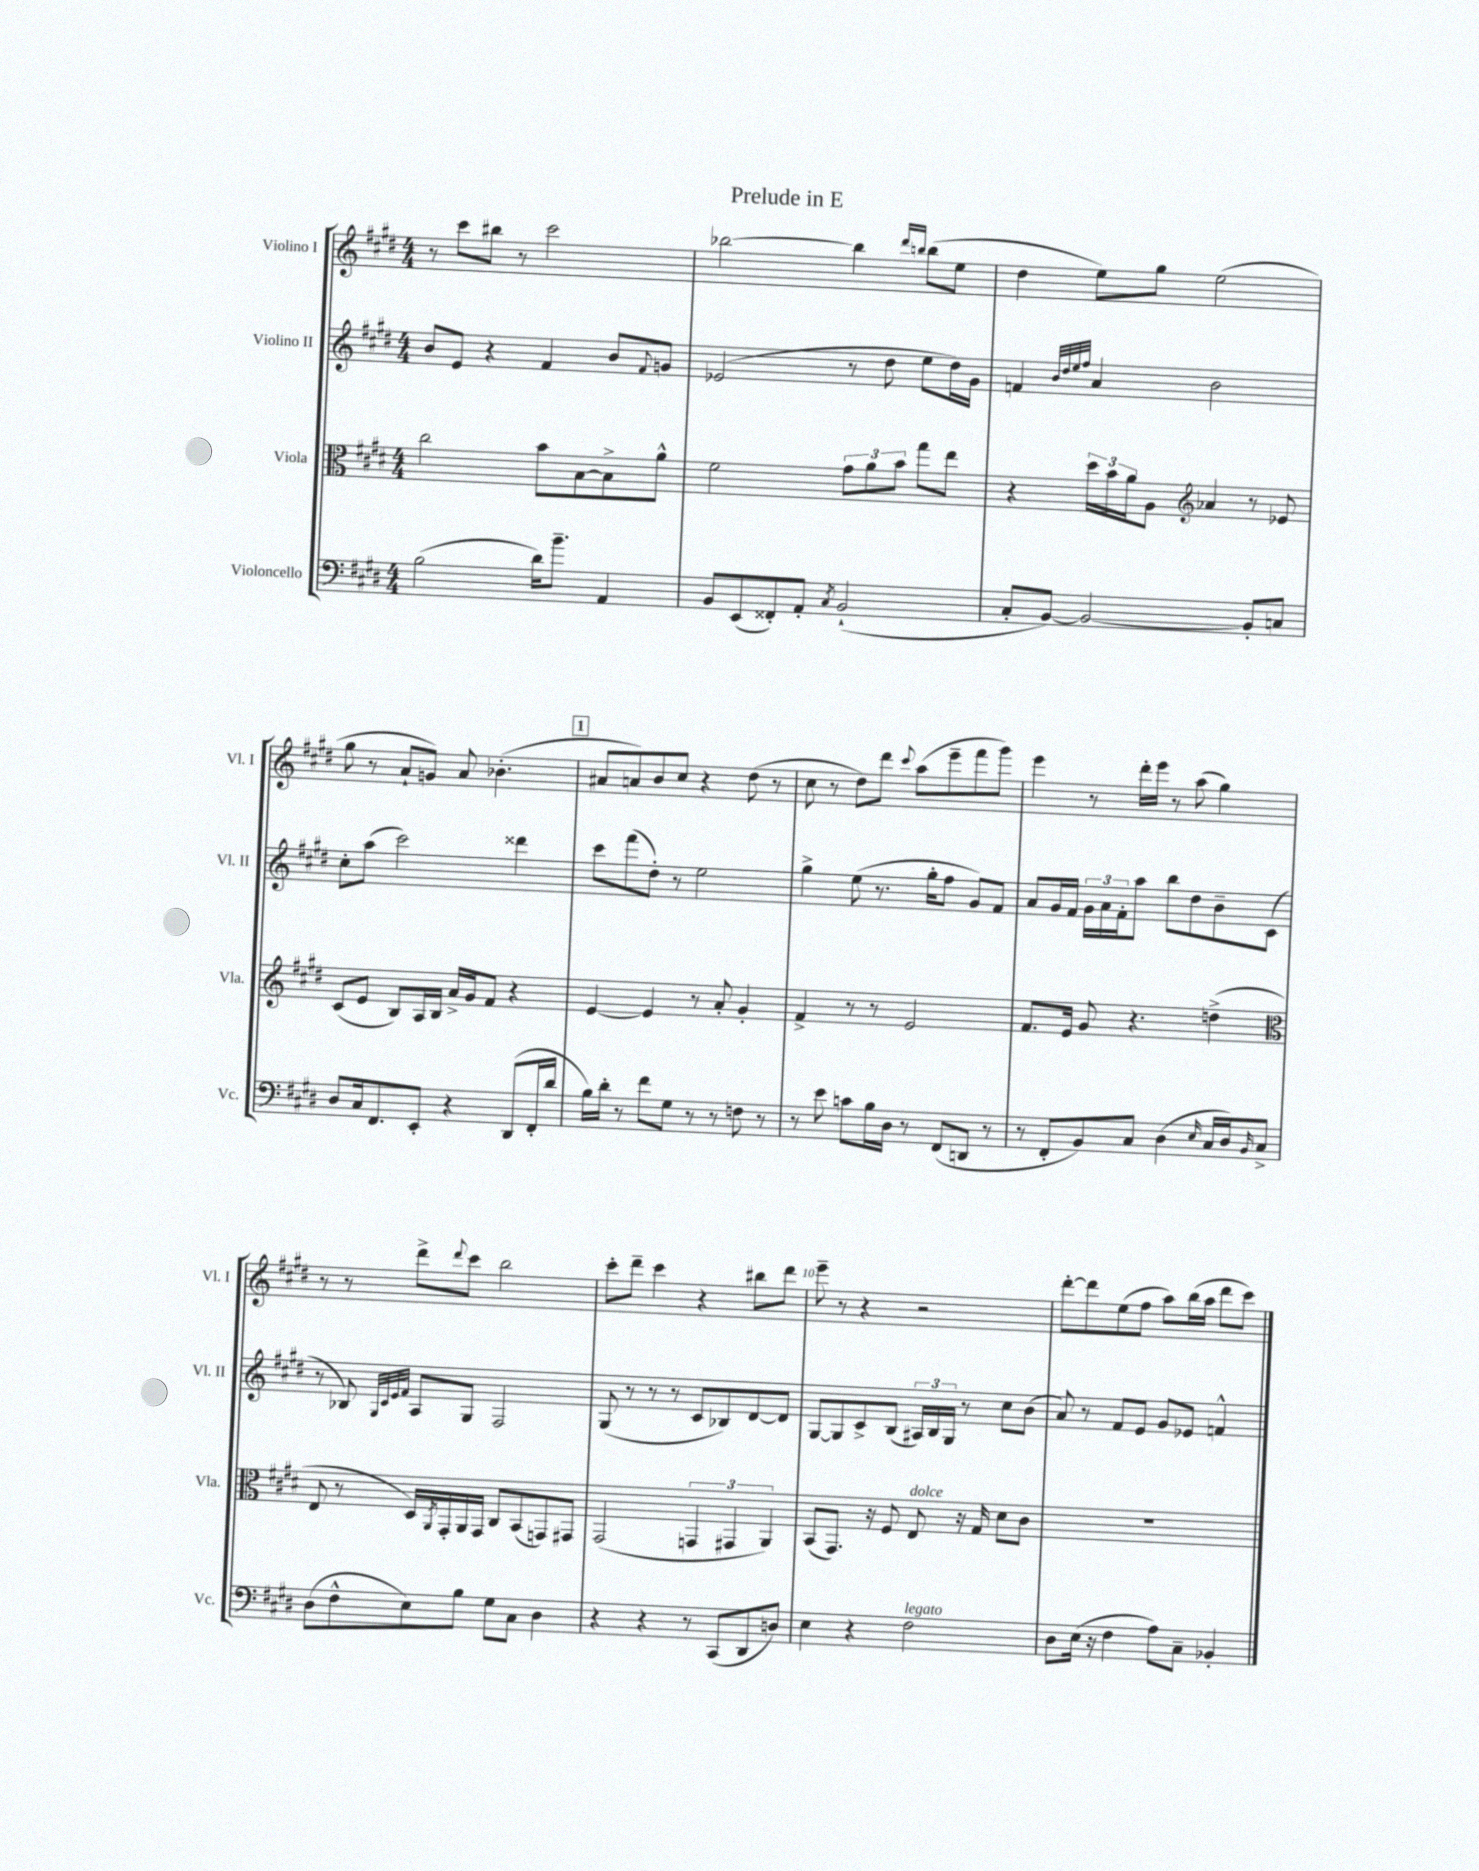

**kern	**kern	**kern	**kern
*part4	*part3	*part2	*part1
*staff4	*staff3	*staff2	*staff1
*I"Violoncello	*I"Viola	*I"Violino II	*I"Violino I
*I'Vc.	*I'Vla.	*I'Vl. II	*I'Vl. I
*clefF4	*clefC3	*clefG2	*clefG2
*k[f#c#g#d#]	*k[f#c#g#d#]	*k[f#c#g#d#]	*k[f#c#g#d#]
*M4/4	*M4/4	*M4/4	*M4/4
=1	=1	=1	=1
(2B\	2cc#\	8b/L	8r
.	.	8e/J	8ccc#\L
.	.	4r	8bb#X\J
.	.	.	8r
16d#\KL)	8b\L	4f#/	2ccc#\
8.b~\J	.	.	.
.	[8B\	.	.
4AA/	8B^\]	8b/L	.
.	.	8qqf#/	.
.	8a^^\J	8gn/J	.
=2	=2	=2	=2
8BB/L	2f#\	(2e-X/	[2bb-X\
(8EE/	.	.	.
8FF##X'/)	.	.	.
8AA'/J	.	.	.
8qC#/	.	.	.
(2BB`/	12g#\L	8r	4bb-\]
.	12a\	.	.
.	.	8dd#\	.
.	12b\J	.	.
.	.	.	16qqddd#/LL
.	.	.	16qqbbn/JJ
.	8gg#\L	8ee\L	(8bb\L
.	8ee\J	16dd#\L)	8ee\J
.	.	16g#\JJ	.
=3	=3	=3	=3
8C#'/L	4r	4fn/	4dd#\
[8BB/J)	.	.	.
.	.	32qqb/LLL	.
.	.	32qqdd#/	.
.	.	32qqee/	.
.	.	32qqff#/JJJ	.
2BB/_	24dd#\LL	4a/	8ee\L)
.	24b\	.	.
.	24a\J	.	.
.	8A\J	.	8gg#\J
*	*clefG2	*	*
.	4a-X/	2b\	(2ee\
8BB'/L]	8r	.	.
8Cn/J	8e-X/	.	.
!!LO:LB:g=z
=4	=4	=4	=4
8D#/L	(8c#/L	8cc#'\L	8gg#\
16C#/k	8e/J	(8aa\J	8r
8.FF#/	.	.	.
.	8B/L)	2ccc#\)	8a`/L
8EE'/J	16A/L	.	8gn/J)
.	16B/JJ	.	.
4r	16a^/LL	.	8a/
.	16g#/J	.	.
.	8f#/J	.	(4.b-X'\
(8DD#/L	4r	4ddd##X\	.
16FF#'/L	.	.	.
16d#/JJ	.	.	.
!!LO:REH:place=s1:t=1
=5	=5	=5	=5
16B\LL)	[4e/	8ccc#\L	8a#X/L
16d#'\JJ	.	.	.
8r	.	(8fff#\	8an/)
8f#\L	4e/]	8dd#'\J)	8b/
8G#\J	.	8r	8cc#/J
8r	8r	2ee\	4r
8r	8a'/	.	.
8Fn\	4g#'/	.	(8dd#\
8r	.	.	8r
=6	=6	=6	=6
8r	4f#^/	4gg#^\	8cc#\
8e\	.	.	8r
8cn\L	8r	(8ee\	8dd#\L)
16B\L	8r	8.r	8ddd#\J
16D#\JJ	.	.	.
.	.	.	8qqccc#/
8r	2e/	.	(8aa\L
.	.	16gg#'\KL	.
(8FF#/L	.	8ff#\J	8eee~\
8DDn/J	.	8g#/L)	8fff#\
8r	.	8f#/J	8ggg#\J)
=7	=7	=7	=7
8r	8.f#/L	8a/L	4eee\
8FF#'/L	.	16g#/L	.
.	16e/Jk	16f#/JJ	.
8BB/)	8g#/	24g#\LL	8r
.	.	24a\	.
.	.	24f#'\J	.
8C#/J	4.r	8aa\J	16ddd#'\LL
.	.	.	16eee\JJ
(4D#\	.	8bb\L	8r
.	.	8dd#\	(8aa\
16qqE/	.	.	.
16C#/LL	(4ddn^\	8b~\	4gg#\)
16D#/J)	.	.	.
16qqBB/	.	.	.
8C#^/J	.	(8c#\J	.
!!LO:LB:g=z
=8	=8	=8	=8
*	*clefC3	*	*
(8D#\L	8E/	8r	8r
8F#^^\	8r	8B-X/)	8r
.	.	32qqG#/LLL	.
.	.	32qqc#/	.
.	.	32qqe/	.
.	.	32qqf#/JJJ	.
8E\)	16D#/LL)	8A/L	8ddd#^\L
.	8qAA/	.	.
.	16GG#'/	.	.
.	.	.	8qqddd#/
8B\J	16AA/	8G#/J	8ccc#\J
.	16GG#/JJ	.	.
8G#\L	8C#/L	2F#/	2bb\
8C#\J	(8BB/	.	.
4D#\	8GGn/)	.	.
.	8GG#X/J	.	.
=9	=9	=9	=9
4r	(2GG#/	(8G#/	8ccc#'\L
.	.	8r	8ddd#~\J
4r	.	8r	4ccc#\
.	.	8r	.
8r	6GGn/	8c#/L	4r
(8CC#/L	.	8B-X/)	.
.	6GG#X/	.	.
8DD#/	.	[8d#/	8bb#X\L
.	6AA/)	.	.
8Dn/J)	.	8d#/J]	8ddd#\J
=10	=10	=10	=10
4E\	(8BB/L	[8G#/L	8eee~\
.	8.GG#/J)	8G#/]	8r
4r	.	8c#^/	4r
.	16r	.	.
.	8F#/	(8B/J	.
!	!LO:TX:a:i:t=dolce	!	!
!LO:TX:a:i:t=legato	!	!	!
2F#\	8E/	24A#X/LL)	2r
.	.	24B/	.
.	.	24G#/JJ	.
.	16r	8r	.
.	16G#/	.	.
.	8d#\L	8cc#\L	.
.	8c#\J	(8b\J	.
=11	=11	=11	=11
8D#\L	1r	8a/)	[8ddd#'\L
(16E\Jk	.	8r	8ddd#\]
16r	.	.	.
4F#\	.	8f#/L	(8ee\
.	.	8e/J	8ff#\J
8A\L)	.	8g#/L	8aa\L)
8C#~\J	.	8e-X/J	(16bb\L
.	.	.	16aa\JJ
4BB-X'/	.	4fn^^/	8ddd#\L
.	.	.	8ccc#\J)
==	==	==	==
*-	*-	*-	*-
